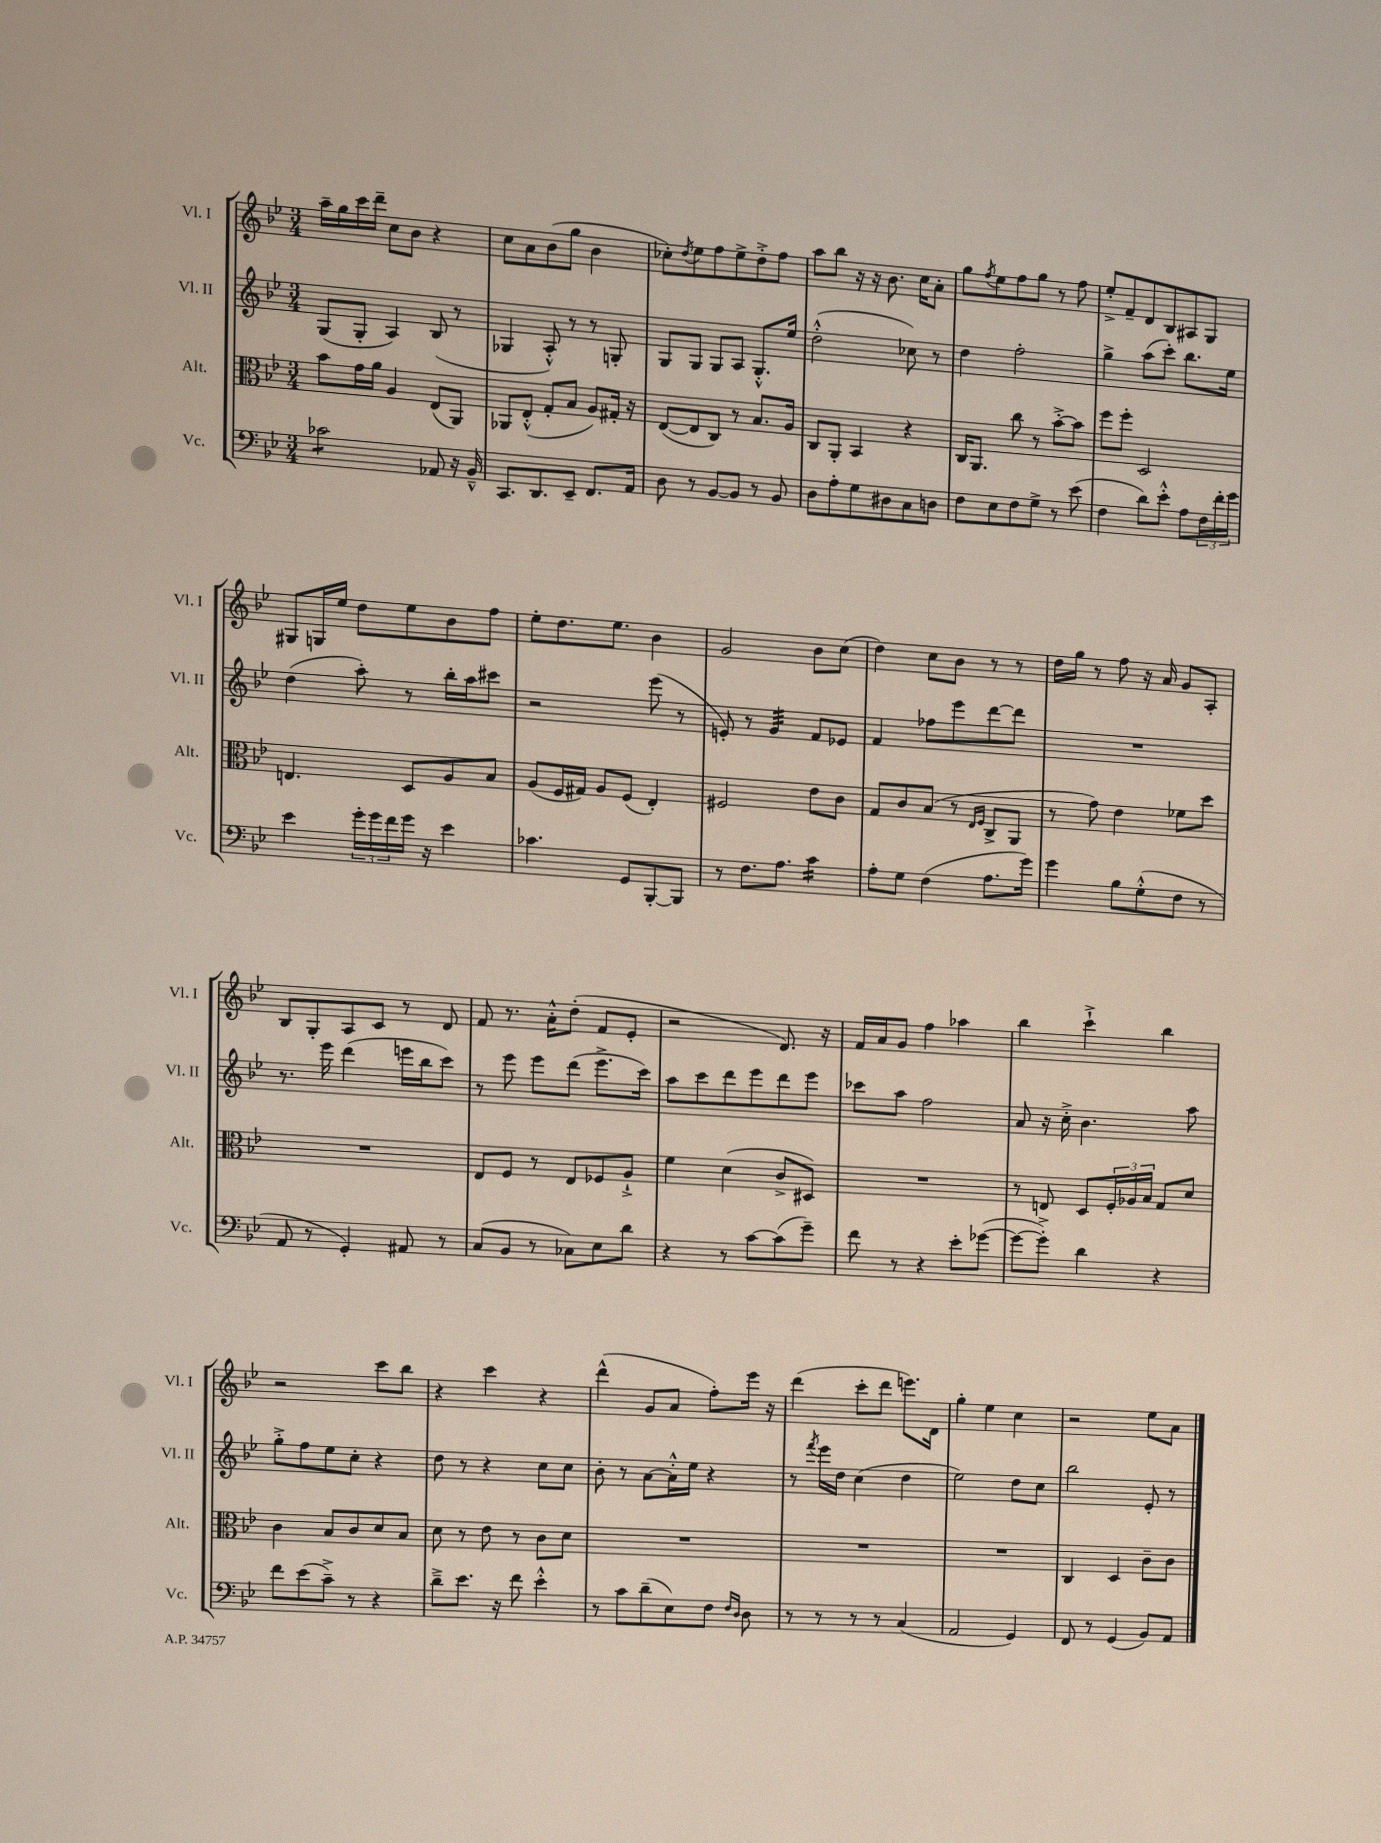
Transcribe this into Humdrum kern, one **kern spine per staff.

**kern	**kern	**kern	**kern
*staff4	*staff3	*staff2	*staff1
*clefF4	*clefC3	*clefG2	*clefG2
*k[b-e-]	*k[b-e-]	*k[b-e-]	*k[b-e-]
*M3/4	*M3/4	*M3/4	*M3/4
2c-	8b-	(8G	16aa~
.	.	.	16gg
.	16g	8G'	16ccc
.	16a	.	16ddd~
.	4A	4A)	8cc
.	.	.	8b-
8AA-	(8E-	(8B-	4r
16r	8AA)	8r	.
16BB-~^^	.	.	.
=	=	=	=
8.CC	8AA-	4G-	8cc
.	(8E-'^^	.	8a
8.DD	.	.	.
.	8G'	8A'^^)	(8b-
8EE-~	8B-	8r	8gg
8.FF	8A)	8r	4b-
.	16G#'	8G'	.
16AA	16r	.	.
=	=	=	=
8D	([8E-	8G	8cc-')
.	.	.	8qdd
8r	8E-]	8G	8ee-
[8BB-	8C)	8G	8ff
8BB-]	8r	8A	8ee-^
8r	8.B-	8.G'^^	8dd'^
8BB-	.	.	8ff
.	16A	16ee-	.
=	=	=	=
8D	8C	(2dd'^^	8aa
8A'	8AA'	.	8bb-
8G	4BB-	.	16r
.	.	.	16r
8D#	.	.	8.b-
8C	4r	8cc-)	.
.	.	.	16cc
8D	.	8r	8a'
=	=	=	=
8F	16C	4dd	8gg
.	8.AA	.	.
.	.	.	8qff
8E-	.	.	8ee-
8F	8cc	2ff'	8ff
8G^	8r	.	8gg
8r	[8b-'^	.	8r
(8e-	8b-]	.	8ff
=	=	=	=
4F	8ff	4gg^	8ee-'^
.	8ff'	.	8f~
8d)	2D	(8aa	8d
8e-'^^	.	8ccc')	8B-
8A	.	8.bb-	8A#
24F	.	.	8G
24f'	.	.	.
.	.	16ee-	.
24g	.	.	.
=	=	=	=
4e-	4.E	(4dd	8G#
.	.	.	16G
.	.	.	16ee-
24g'	.	8aa')	8dd
24g	.	.	.
24f	.	.	.
16g	8D	8r	8ee-
16r	.	.	.
4e-	8A	16bb-'	8b-
.	.	16aa	.
.	8B-	8ccc#	8ff
=	=	=	=
4.c-	(8A	2r	8ee-'
.	16F	.	8.dd
.	16G#)	.	.
.	8A	.	.
.	.	.	8.ee-
8GG	(8F	.	.
[8BBB-'	4E-')	(8eee-	4b-
8BBB-]	.	8r	.
=	=	=	=
8r	2F#	8e')	2g
8.F	.	8r	.
.	.	4g	.
8.A	.	.	.
4c	8e-	8f	8b-
.	8c	8e-	(8cc
=	=	=	=
8A'	8G	4f	4dd)
8G	8c	.	.
(4F	(8B-	8ff-	8cc
.	8r	8eee-	8b-
.	16qqE-	.	.
.	16qqF	.	.
8.A	8C^	[8ddd	8r
.	8AA	8ddd]	8r
16g)	.	.	.
=	=	=	=
4g	8r	2.r	16dd
.	.	.	16gg
.	8g)	.	8r
8B-	4e-	.	8ff
(8G'^^	.	.	16r
.	.	.	16a
8F	8f-	.	8g
8r	8dd	.	8A'
=	=	=	=
8AA	2.r	8.r	8B-
8r	.	.	8G'
.	.	16eee-	.
4GG')	.	(4ddd	8A
.	.	.	8c
8AA#	.	16eee	8r
.	.	16bb-	.
8r	.	8ccc)	8d
=	=	=	=
(8C	8E-	8r	8f
8BB-	8F	8eee-	8.r
8r	8r	8eee-	.
.	.	.	16a'^^
8C-)	8E-	(8ddd	(8dd'
8E-	8F-	8.eee-^	8f
8d	8A`^	.	8e-'
.	.	16ccc)	.
=	=	=	=
4r	4f	8aa	2r
.	.	8ccc	.
8r	(4d	8ddd	.
[8c	.	8eee-	.
(8c]	8c^	8ddd	8.d)
8g~)	8D#)	8eee-	.
.	.	.	16r
=	=	=	=
8f	2.r	8ccc-	16f
.	.	.	16a
8r	.	8aa	8g
4r	.	2ff	4ff
8e-'	.	.	4aa-
([8g-	.	.	.
=	=	=	=
8g-_	8r	8a	4bb-
8g-'^])	8E	16r	.
.	.	16cc'^	.
4d	8D	4.b-	4ccc`^
.	24F'	.	.
.	24A-	.	.
.	24B-	.	.
4r	8G	.	4bb-
.	8d	8aa	.
=	=	=	=
8f	4c	8gg'^	2r
(8e-	.	8ff	.
8c~^)	8B-	8ee-	.
8r	8c	8cc'	.
4r	8d	4r	8ccc
.	8B-	.	8bb-
=	=	=	=
8d~^	8d	8dd	4r
8.e-	8r	8r	.
.	8e-	4r	4ccc
16r	.	.	.
8f	8r	.	.
4e-'^^	8c	8cc	4r
.	8d	8cc	.
=	=	=	=
8r	2.r	8b-'	(4ddd^^
8c	.	8r	.
(8d~	.	[8a	8g
8E-)	.	16a'^^]	8a
.	.	16ee-	.
8F	.	4r	8ff')
16qqF	.	.	.
16qqD	.	.	.
8D	.	.	16eee-
.	.	.	16r
=	=	=	=
8r	2.r	8r	(4ddd
.	.	8qfff	.
8r	.	16eee-	.
.	.	16dd	.
8r	.	(4cc	8ccc'
8r	.	.	8ddd
(4C	.	4dd	8.eee)
.	.	.	16d
=	=	=	=
2AA	2.r	2ee-)	4gg'
.	.	.	4ee-
4GG)	.	8dd	4cc
.	.	8cc	.
=	=	=	=
8FF	4C	2bb-	2r
8r	.	.	.
(4GG	4D	.	.
8BB-)	8c~	8e-'	8ee-
8AA	8c	8r	8a
==	==	==	==
*-	*-	*-	*-
